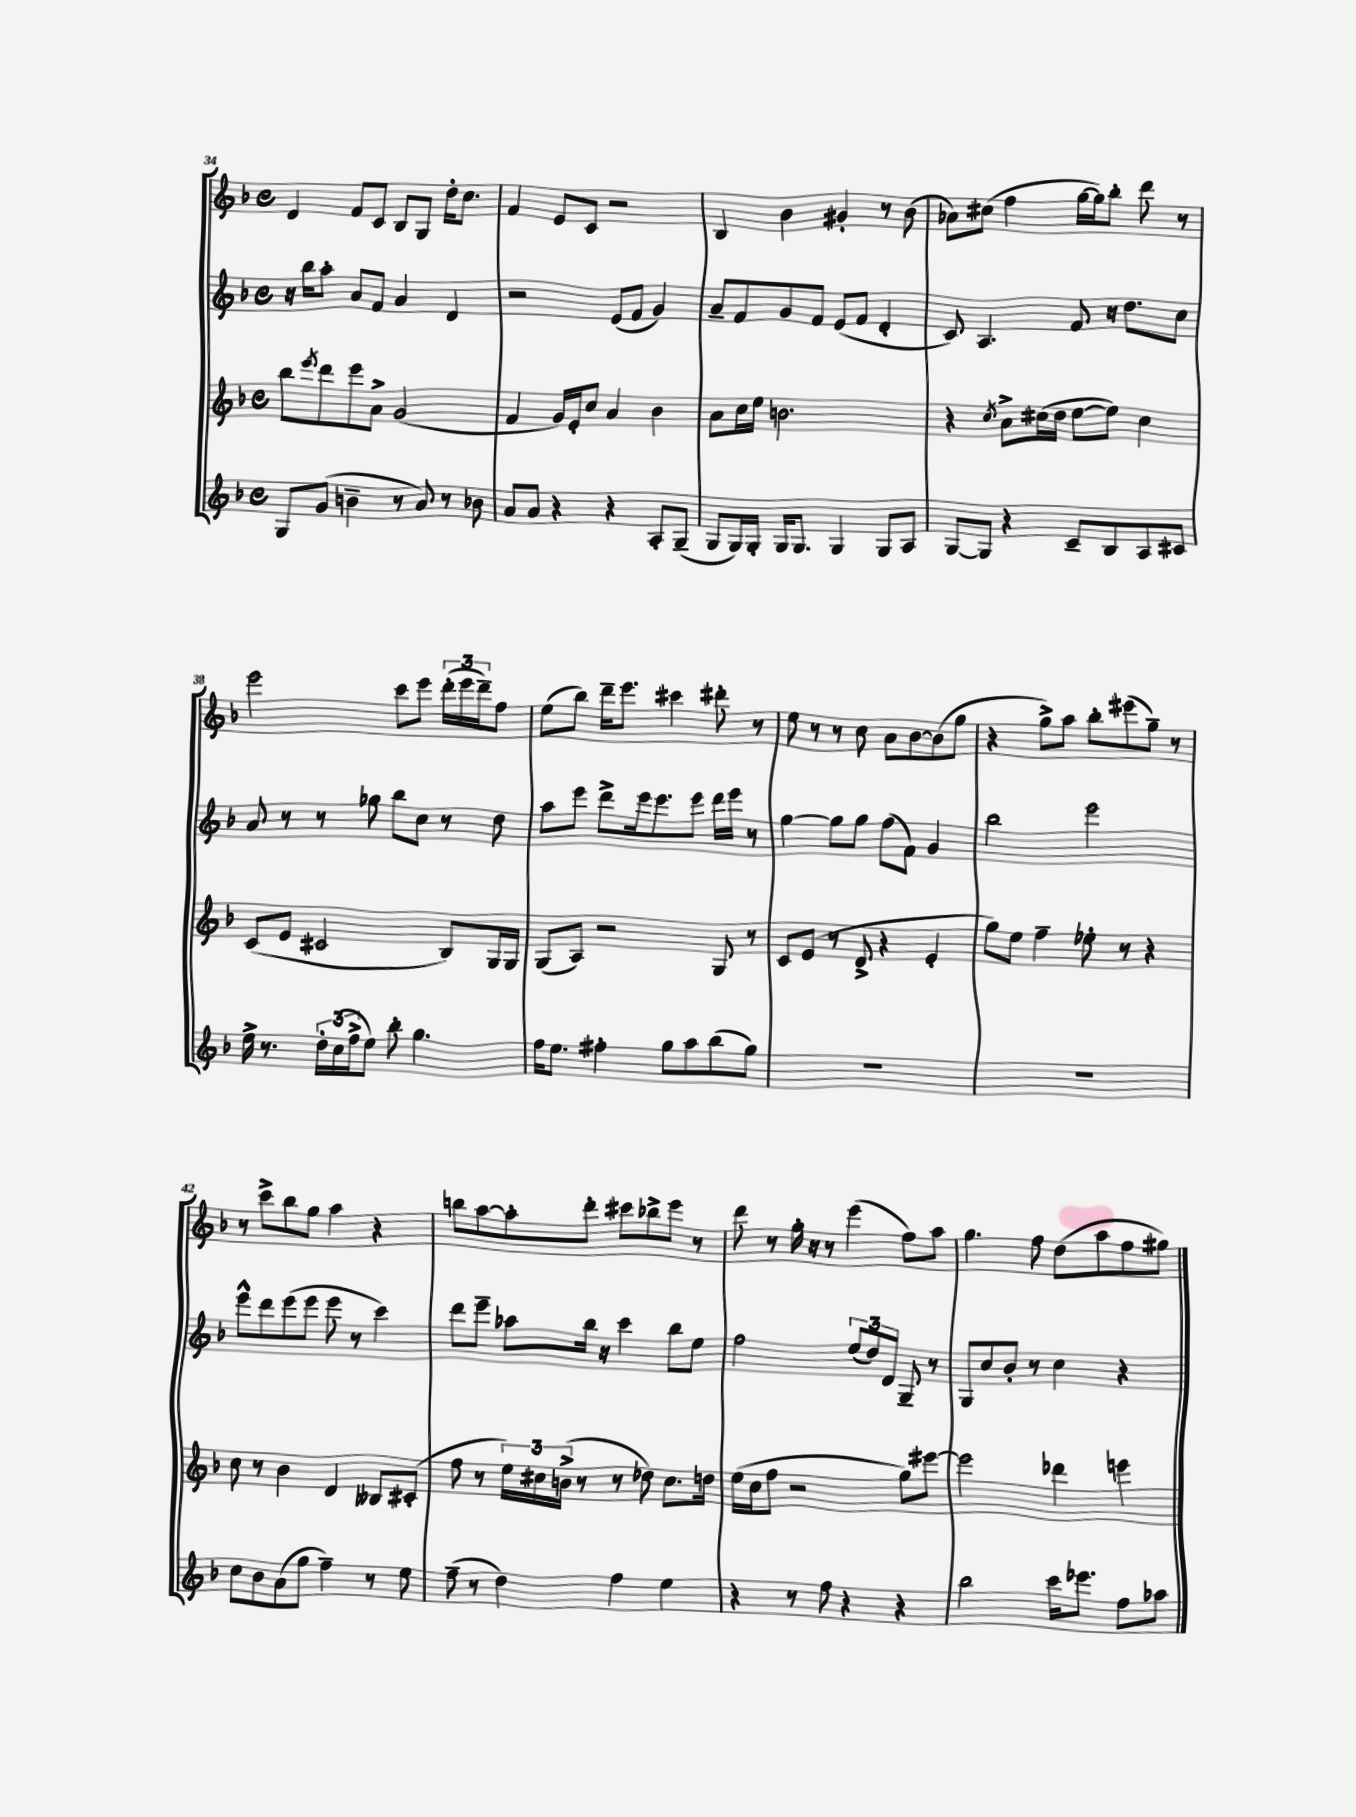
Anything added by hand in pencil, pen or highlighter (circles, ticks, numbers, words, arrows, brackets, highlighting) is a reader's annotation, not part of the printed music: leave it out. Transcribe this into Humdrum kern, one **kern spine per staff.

**kern	**kern	**kern	**kern
*part4	*part3	*part2	*part1
*staff4	*staff3	*staff2	*staff1
*clefG2	*clefG2	*clefG2	*clefG2
*k[b-]	*k[b-]	*k[b-]	*k[b-]
*M4/4	*M4/4	*M4/4	*M4/4
*met(c)	*met(c)	*met(c)	*met(c)
=34	=34	=34	=34
8G/L	8bb-\L	16r	4d/
.	.	16bb-\KL	.
.	8qeee/	.	.
(8g/J	8ddd\	8aa'\J	.
4bn~\	8eee\	8a/L	8f/L
.	8a^\J	8f/J	8c/J
8r	(2g/	4a/	8B-/L
8a/)	.	.	8G/J
8r	.	4d/	16dd'\KL
.	.	.	8.cc\J
8b-X\	.	.	.
=35	=35	=35	=35
8a/L	4f/	2r	4f/
8a/J	.	.	.
4r	16g/LL)	.	8e/L
.	16e'/J	.	.
.	8cc/J	.	8c/J
4r	4a/	(8e/L	2r
.	.	8f/J	.
8A'/L	4b-\	4g/)	.
(8G~/J	.	.	.
=36	=36	=36	=36
8G/L	8a\L	8a~/L	4B-/
16G/L)	16cc\L	8f/	.
16G'/JJ	16ee\JJ	.	.
16G/KL	2.bn\	8g/	4b-\
8.G/J	.	.	.
.	.	8f/J	.
4G/	.	(8e/L	4g#X'/
.	.	8f/J	.
8G/L	.	4d'/	8r
8A/J	.	.	(8b-\
=37	=37	=37	=37
[8G/L	4r	8c/)	8a-X\L)
8G/J]	.	4.A/	(8cc#X\J
.	8qcc/	.	.
4r	8a^\L	.	4ff\
.	(16cc#X\L	.	.
.	16dd\JJ	.	.
8c~/L	[8ee\L	8f/	[16gg\LL
.	.	.	16gg\J])
8B-/	8ee\J])	16r	8bb-'\J
.	.	8.dd\L	.
8A/	4cc#\	.	8ddd\
8c#X/J	.	8cc\J	8r
!!LO:LB:g=z
=38	=38	=38	=38
16ee^\	(8c/L	8a/	2eee\
8.r	.	.	.
.	8e/J	8r	.
24dd'\LL	2c#X/	8r	.
(24cc\	.	.	.
24ff^\J	.	.	.
8ee\J)	.	8gg-X\	.
8bb-'\	.	8bb-\L	8ccc\L
4.gg\	.	8cc\J	8eee\J
.	8B-/L)	8r	(24ddd'\LL
.	.	.	24eee\
.	.	.	24ddd~\J)
.	16G/L	8dd\	8ff\J
.	16G/JJ	.	.
=39	=39	=39	=39
16ff\KL	(8G/L	8aa\L	(8ee\L
8.ee\J	.	.	.
.	8A/J)	8eee\J	8bb-\J)
4ff#X'\	2r	8ddd^\L	16ddd~\KL
.	.	.	8.eee\J
.	.	16eee\k	.
.	.	8.eee\	.
8gg\L	.	.	4ccc#X\
8aa\	.	8eee\J	.
(8bb-\	8G/	16ddd\LL	8ddd#X'\
.	.	16eee\JJ	.
8gg\J)	8r	8r	8r
=40	=40	=40	=40
1r	8c/L	[4gg\	8ee\
.	(8e/J	.	8r
.	8r	8gg\L]	8r
.	8d^/	8gg\J	8cc\
.	4r	(8ff\L	8a\L
.	.	8f\J)	[8b-\
.	4e'/	4g/	(8b-\]
.	.	.	8gg\J
=41	=41	=41	=41
1r	8gg\L)	2bb-\	4r
.	8ee\J	.	.
.	4ff~\	.	8gg^\L)
.	.	.	8aa\J
.	8ee-X'\	2eee\	8bb-'\L
.	8r	.	(8eee#X\
.	4r	.	8gg~\J)
.	.	.	8r
!!LO:LB:g=z
=42	=42	=42	=42
8cc\L	8cc\	8eee^^\L	8r
8b-\	8r	8ddd\	8ccc^\L
(8a\	4b-\	(8eee\	8bb-\
8gg\J	.	8eee\J	8gg\J
4ff~\)	4d/	8eee\	4aa\
.	.	8r	.
8r	8B--X/L	4ccc\)	4r
8ee\	(8c#X'/J	.	.
=43	=43	=43	=43
(8ff~\	8ff\	8ddd\L	8bbn\L
8r	8r	8eee~\J	[8aa\
4dd\)	24ee\LL)	8aa-X\L	8aa'\]
.	24cc#X\	.	.
.	(24bn^\JJ	.	.
.	8r	16bb-\Jk	8ddd'\J
.	.	16r	.
4ff\	8r	4ccc\	8ccc#X\L
.	8dd-X\)	.	8bb-X^\
4ee\	8.cc#\L	8bb-\L	8eee\J
.	.	8ee\J	8r
.	16ddn\Jk	.	.
=44	=44	=44	=44
4r	(16ee\LL	2ff\	8ddd\
.	16cc\J	.	.
.	8ff\J	.	8r
8r	2r	.	16gg'\
.	.	.	16r
8ff\	.	.	8r
4r	.	(12ee/L	(4eee\
.	.	12dd/)	.
.	.	12d/J	.
4r	8gg\L)	8G~/	8ff\L)
.	[8eee#X\J	8r	8aa\J
=45	=45	=45	=45
2bb-\	2eee#\]	8G/L	4.gg\
.	.	8cc/	.
.	.	8b-'/J	.
.	.	8r	8ff\
16ccc\KL	4ddd-X\	4cc\	(8dd\L
8.eee-X\J	.	.	.
.	.	.	8aa\
8ff\L	4eeen\	4r	8ff\
8aa-X\J	.	.	8gg#X\J)
==	==	==	==
*-	*-	*-	*-
